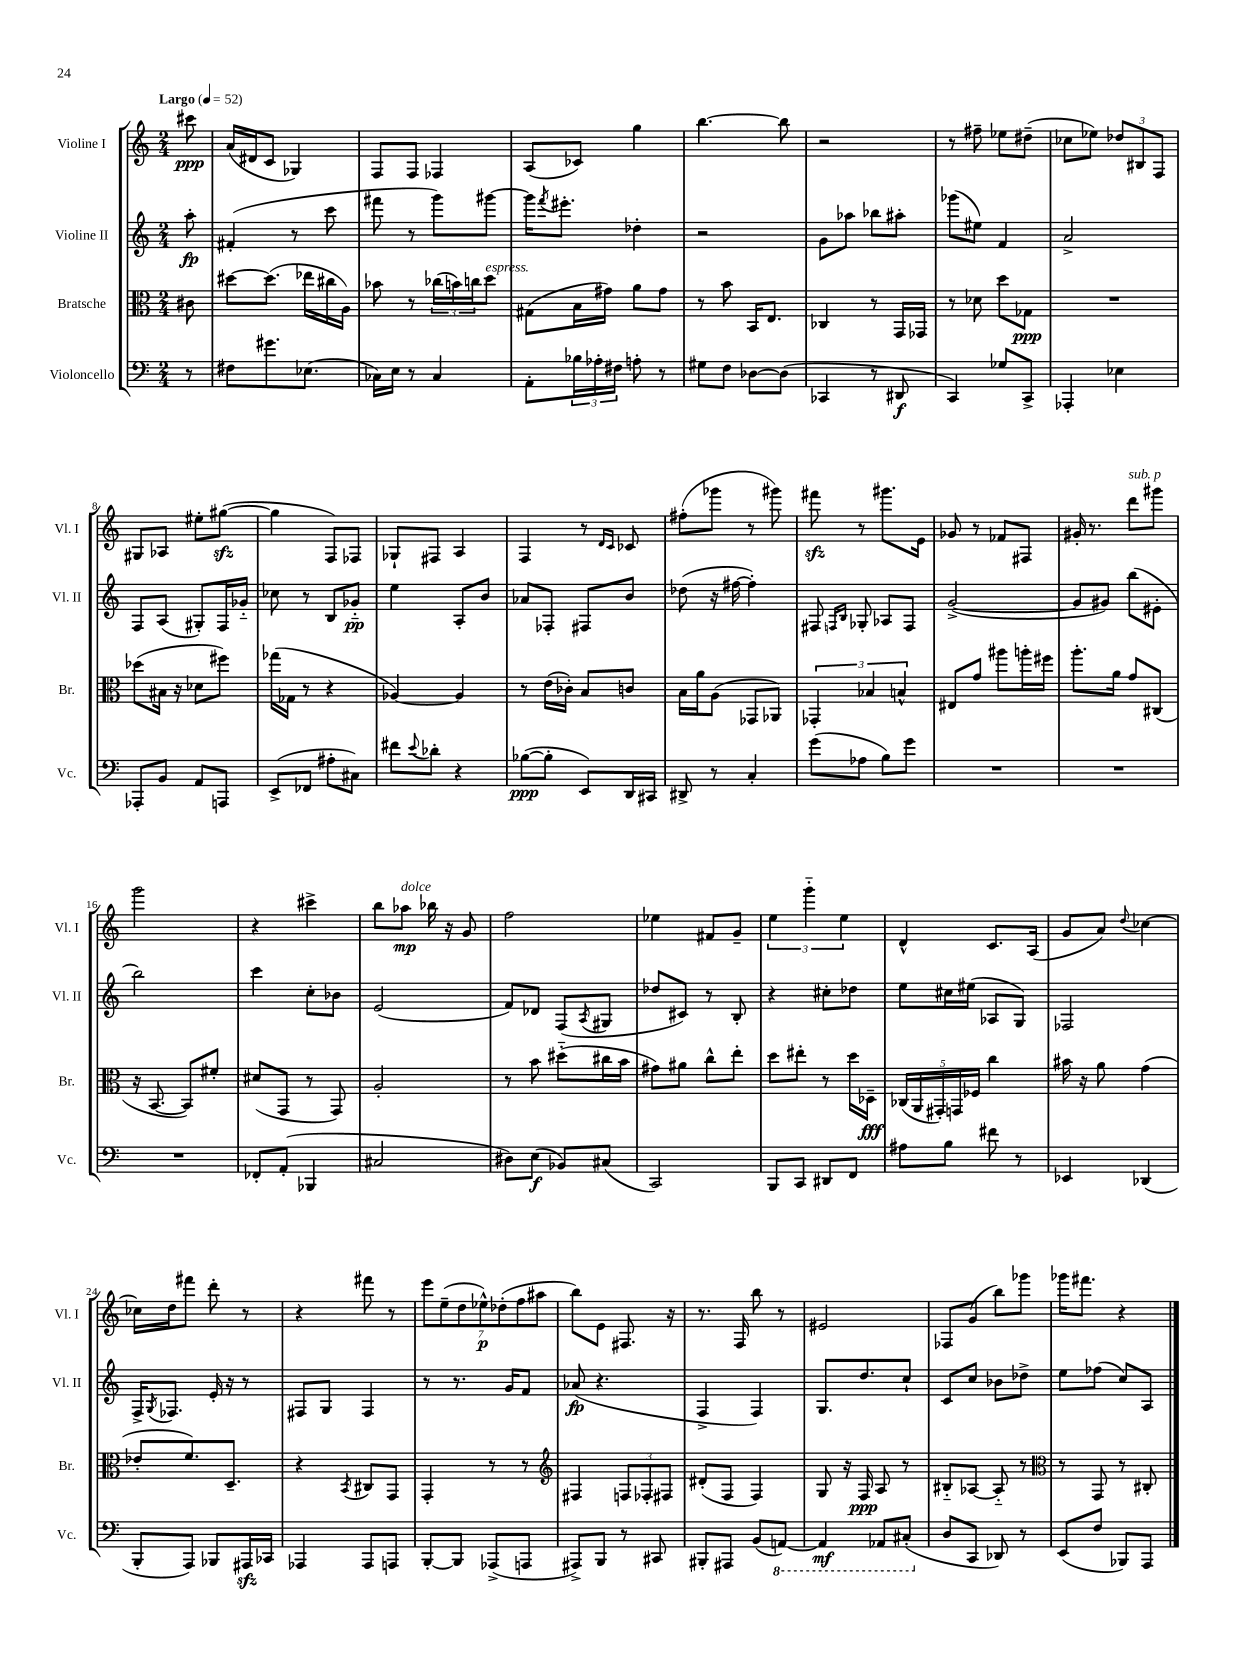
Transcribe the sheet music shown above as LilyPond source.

<<
\new StaffGroup <<
\new Staff = "s0" \with { instrumentName = "Violine I" shortInstrumentName = "Vl. I" } {
    \clef treble \key c \major \numericTimeSignature \time 2/4 \partial 8 \tempo "Largo" 4 = 52
    cis'''8\ppp |
    a'16( dis'16 c'8 ges4) |
    f8 f8 fes4 |
    a8( ces'8) g''4 |
    b''4.~ b''8 |
    r2 |
    r8 fis''8-- ees''8 dis''8--( |
    ces''8 ees''8) \tuplet 3/2 { des''8 bis8 f8 } |
    gis8 aes8 eis''8-. gis''8~\sfz( |
    gis''4 f8) fes8 |
    ges8-! fis8 a4 |
    f4 r8 \grace { d'16 c'16 } ces'8 |
    fis''8-.( ges'''8 r8 gis'''8) |
    fis'''8\sfz r8 gis'''8. e'16 |
    ges'8 r8 fes'8 fis8 |
    gis'16-. r8. d'''8^\markup { \italic "sub. p" } gis'''8 |
    g'''2 |
    r4 cis'''4-> |
    b''8 aes''8\mp^\markup { \italic "dolce" } bes''16 r16 g'8 |
    f''2 |
    ees''4 fis'8 g'8-- |
    \tuplet 3/2 { e''4 g'''4-_ e''4 } |
    d'4-^ c'8. a16( |
    g'8 a'8) \appoggiatura { d''8 } ces''4~ |
    ces''16 d''16 fis'''8 d'''8-. r8 |
    r4 fis'''8 r8 |
    \tuplet 7/4 { e'''8 e''8--( d''8 ees''8-^\p) des''8-.( f''8 ais''8 } |
    b''8) e'8 fis8. r16 |
    r8. f16 b''8 r8 |
    eis'2 |
    fes8 g'8( b''8) ges'''8 |
    ges'''16 fis'''8. r4 \bar "|." |
}
\new Staff = "s1" \with { instrumentName = "Violine II" shortInstrumentName = "Vl. II" } {
    \clef treble \key c \major \numericTimeSignature \time 2/4 \partial 8
    a''8-.\fp |
    fis'4-.( r8 c'''8 |
    fis'''8 r8 g'''8) gis'''8~ |
    gis'''16 \acciaccatura { f'''8 } eis'''8.-. des''4-. |
    r2 |
    g'8 aes''8 bes''8 ais''8-. |
    ges'''8( eis''8) f'4 |
    a'2-> |
    f8 a8( gis8-.) f16 ges'16-_ |
    ces''8 r8 b8 ges'8-_\pp |
    e''4 a8-. b'8 |
    aes'8 fes8-. fis8 b'8 |
    des''8( r16 fis''16~ fis''4-.) |
    fis8 \grace { f16 b16 } ges8-. aes8 f8 |
    g'2~->( |
    g'8 gis'8) b''8( eis'8-. |
    b''2) |
    c'''4 c''8-. bes'8 |
    e'2( |
    f'8) des'8 f8( \acciaccatura { a8 } gis8 |
    des''8 cis'8) r8 b8-. |
    r4 cis''8-. des''8 |
    e''8 cis''16 eis''16( aes8 g8) |
    fes2 |
    f16-> \acciaccatura { g8 } fes8. e'16-. r16 r8 |
    fis8 g8 fis4 |
    r8 r8. g'16 f'8 |
    aes'8\fp( r4. |
    f4-> f4) |
    g8. d''8. c''8-! |
    c'8 c''8 bes'8 des''8-> |
    e''8 fes''8( c''8) a8 \bar "|." |
}
\new Staff = "s2" \with { instrumentName = "Bratsche" shortInstrumentName = "Br." } {
    \clef alto \key c \major \numericTimeSignature \time 2/4 \partial 8
    cis'8 |
    dis''8~ dis''8.( ees''16 cis''16 a16) |
    bes'8 r8 \tuplet 3/2 { ces''16( b'16) c''16 } d''8^\markup { \italic "espress." } |
    gis8( b16 gis'16) a'8 gis'8 |
    r8 b'8 b,16 e8. |
    ces4 r8 g,16 ges,16 |
    r8 des'8 d''8 ges8\ppp |
    R2 |
    des''8( bis16 r16 des'8 fis''8) |
    ges''16( ges16 r8 r4 |
    aes4~) aes4 |
    r8 e'16( ces'16-.) b8 c'8 |
    b16 a'16 a8( ges,8 aes,8) |
    \tuplet 3/2 { ges,4-. bes4 b4-^ } |
    eis8 g'8 ais''8 a''16-. fis''16 |
    a''8.-. a'16 g'8 cis8( |
    r16 b,8.~ b,8) fis'8-. |
    dis'8( g,8 r8 g,8) |
    a2-. |
    r8 b'8 dis''8-_( cis''16 b'16 |
    gis'8) ais'8 c''8-^ e''8-. |
    d''8 eis''8-. r8 d''16 des16--\fff |
    \tuplet 5/4 { ces16( a,16 gis,16-.) g,16 fes16 } c''4 |
    bis'16 r16 a'8 g'4( |
    ees'8-. f'8.) d8.-- |
    r4 \acciaccatura { b,8 } cis8 g,8 |
    g,4-. r8 r8 |
    \clef treble fis4 \tuplet 3/2 { f8 fes8-. fis8 } |
    dis'8-.( f8 f4) |
    g8 r16 f16\ppp a8 r8 |
    bis8-_ aes8~ aes8-_ r8 |
    \clef alto r8 g,8 r8 cis8-. \bar "|." |
}
\new Staff = "s3" \with { instrumentName = "Violoncello" shortInstrumentName = "Vc." } {
    \clef bass \key c \major \numericTimeSignature \time 2/4 \partial 8
    r8 |
    fis8 gis'8. ees8.( |
    ces16) e16 r8 ces4 |
    a,8-. \tuplet 3/2 { bes16 aes16-. fis16 } a8-. r8 |
    gis8 f8 des8~ des8( |
    ces,4 r8 dis,8\f |
    c,4) ges8 c,8-> |
    aes,,4-. ees4 |
    aes,,8-. b,8 a,8 a,,8 |
    e,8->( fes,8 ais8-. cis8) |
    fis'8 \appoggiatura { e'8 } des'8-. r4 |
    bes8~\ppp( bes8-. e,8) d,16 cis,16 |
    dis,8-> r8 c4-. |
    g'8( aes8 b8) g'8 |
    R2 |
    R2 |
    R2 |
    fes,8-. a,8-.( bes,,4 |
    cis2 |
    dis8) e8\f( bes,8) cis8( |
    c,2) |
    b,,8 c,8 dis,8 f,8 |
    ais8 b8 fis'8 r8 |
    ees,4 des,4( |
    b,,8-. a,,8) bes,,8 ais,,16\sfz ces,16 |
    aes,,4 aes,,8 a,,8 |
    b,,8~-. b,,8 aes,,8->( a,,8 |
    ais,,8->) b,,8 r8 cis,8 |
    bis,,8-. ais,,8 b,8( \ottava #-1 a,,8~) |
    a,,4\mf aes,,8 cis,8-.( \ottava #0 |
    d8 c,8 des,8) r8 |
    e,8( f8 bes,,8) a,,8 \bar "|." |
}
>>
>>
